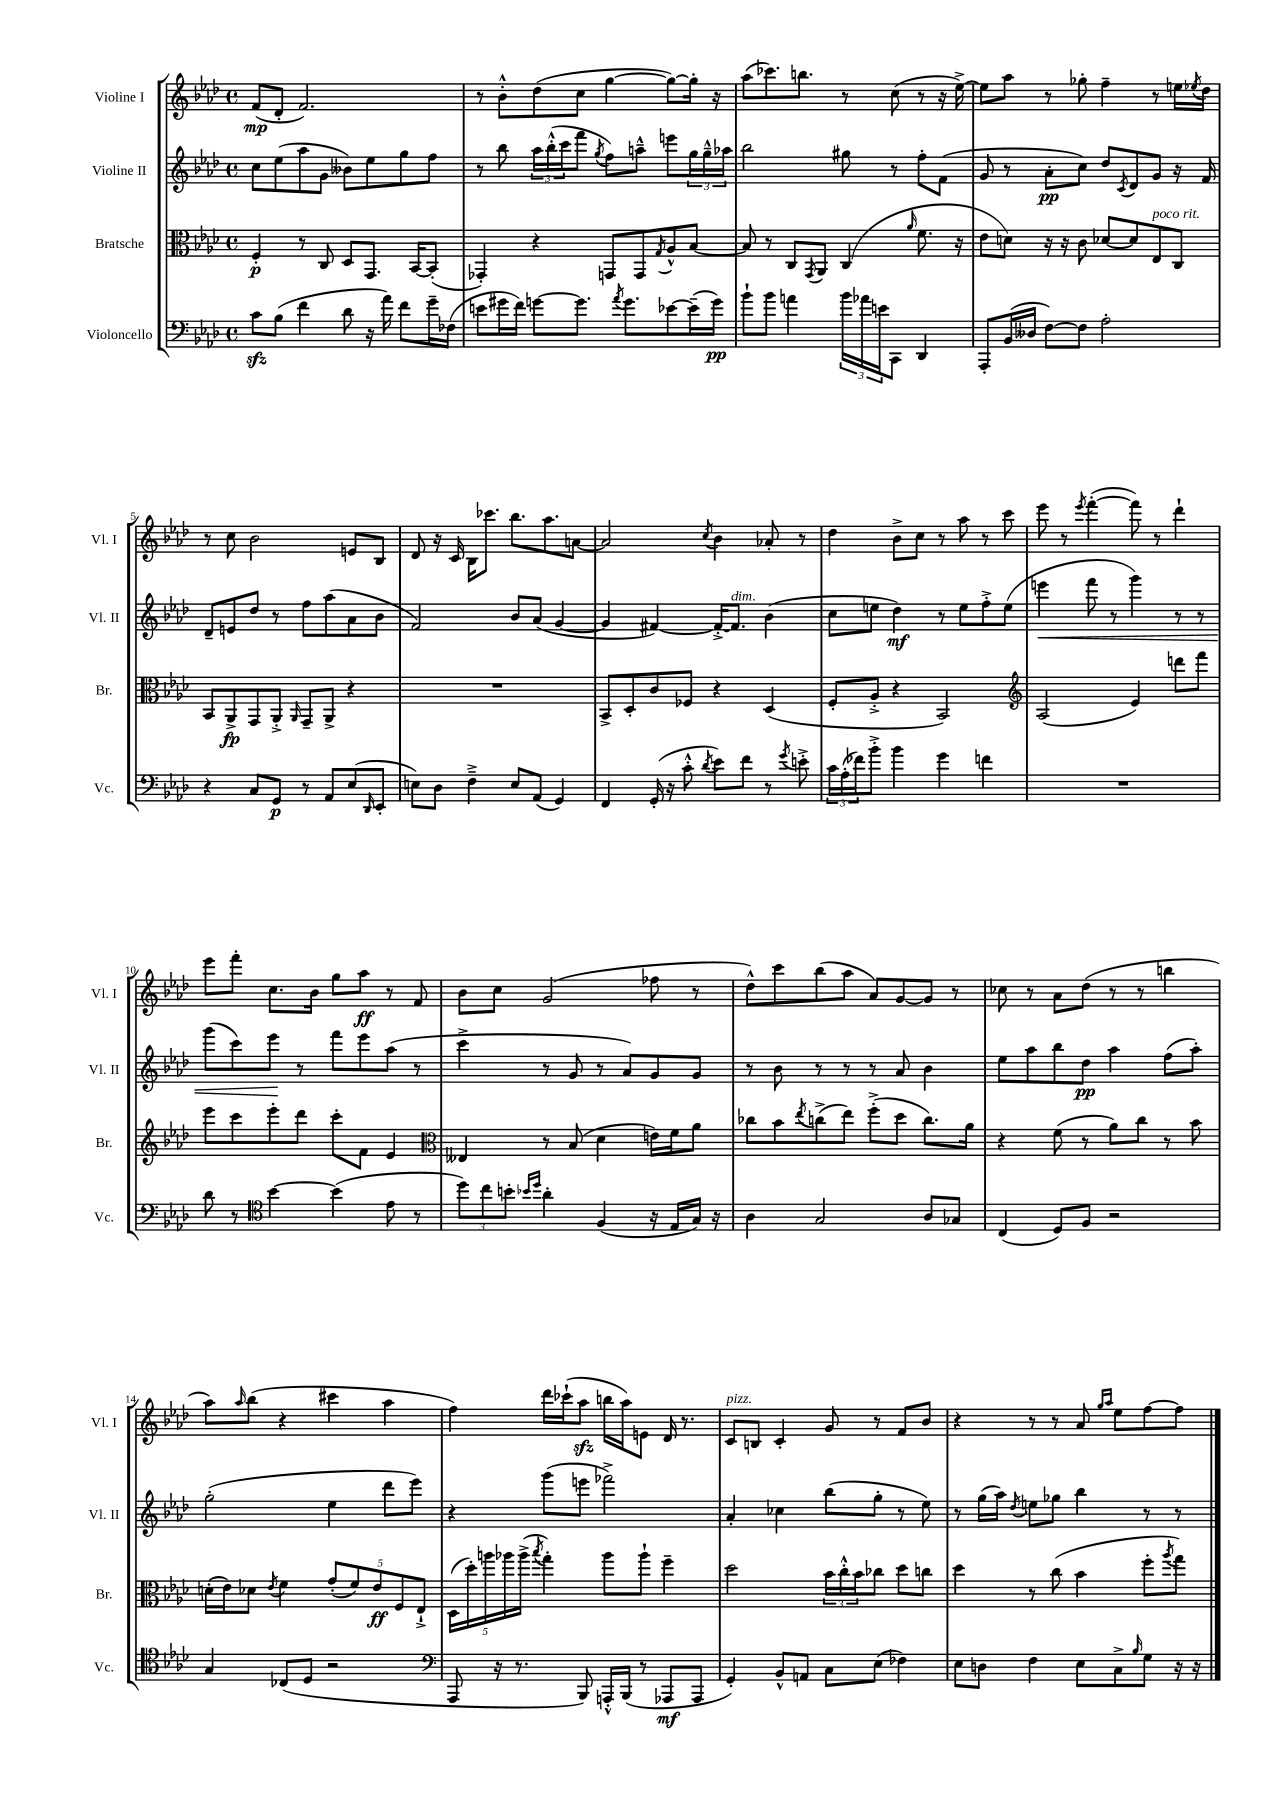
<<
\new StaffGroup <<
\new Staff = "s0" \with { instrumentName = "Violine I" shortInstrumentName = "Vl. I" } {
    \clef treble \key aes \major \defaultTimeSignature \time 4/4
    f'8\mp( des'8-. f'2.) |
    r8 bes'8-.-^ des''8( c''8 g''4~ g''8~) g''16-. r16 |
    aes''8( ces'''8.) b''8. r8 c''8( r8 r16 ees''16~->) |
    ees''8 aes''8 r8 ges''8-. f''4-- r8 e''16 \acciaccatura { ees''8 } des''16 |
    r8 c''8 bes'2 e'8 bes8 |
    des'8 r16 c'16 bes16 ces'''8. bes''8. aes''8. a'8~ |
    a'2 \acciaccatura { c''8 } bes'4 aes'8-. r8 |
    des''4 bes'8-> c''8 r8 aes''8 r8 c'''8 |
    ees'''8 r8 \acciaccatura { ees'''8 } f'''4~-.( f'''8) r8 des'''4-! |
    ees'''8 f'''8-. c''8. bes'16 g''8 aes''8\ff r8 f'8 |
    bes'8 c''8 g'2( fes''8 r8 |
    des''8-^) c'''8 bes''8( aes''8 aes'8) g'8~ g'8 r8 |
    ces''8 r8 aes'8 des''8( r8 r8 b''4 |
    aes''8) \grace { aes''16 } bes''8( r4 cis'''4 aes''4 |
    f''4) des'''16 ces'''16-!( aes''8\sfz b''16 aes''16) e'8 des'16 r8. |
    c'8^\markup { \italic "pizz." } b8 c'4-. g'8 r8 f'8 bes'8 |
    r4 r8 r8 aes'8 \grace { g''16 aes''16 } ees''8 f''8~ f''8 \bar "|." |
}
\new Staff = "s1" \with { instrumentName = "Violine II" shortInstrumentName = "Vl. II" } {
    \clef treble \key aes \major \defaultTimeSignature \time 4/4
    c''8 ees''8( aes''8 g'8 beses'8) ees''8 g''8 f''8 |
    r8 bes''8 \tuplet 3/2 { aes''16 bes''16-.-^( c'''16 } f'''8 \acciaccatura { g''8 } f''8) a''8---^ e'''8 \tuplet 3/2 { g''16 g''16---^ aes''16 } |
    bes''2 gis''8 r8 f''8-. f'8( |
    g'8 r8 aes'8-.\pp c''8) des''8 \acciaccatura { c'8 } des'8 g'8 r16 f'16 |
    des'8-- e'8 des''8 r8 f''8 aes''8( aes'8 bes'8 |
    f'2) bes'8 aes'8( g'4~ |
    g'4 fis'4~) fis'16~-.-> fis'8.^\markup { \italic "dim." } bes'4( |
    c''8 e''8 des''4\mf) r8 e''8 f''8-.-> e''8( |
    e'''4\< f'''8 r8 g'''4) r8 r8 |
    g'''8( c'''8) ees'''8\! r8 f'''8 ees'''8 aes''8( r8 |
    c'''4-> r8 g'8 r8 aes'8) g'8 g'8 |
    r8 bes'8 r8 r8 r8 aes'8 bes'4 |
    ees''8 aes''8 bes''8 des''8\pp aes''4 f''8( aes''8-.) |
    g''2-.( ees''4 des'''8 ees'''8) |
    r4 g'''8( e'''8 fes'''2->) |
    aes'4-. ces''4 bes''8( g''8-. r8 ees''8) |
    r8 g''16( aes''16) \acciaccatura { des''8 } e''8 ges''8 bes''4 r8 r8 \bar "|." |
}
\new Staff = "s2" \with { instrumentName = "Bratsche" shortInstrumentName = "Br." } {
    \clef alto \key aes \major \defaultTimeSignature \time 4/4
    f4-.\p r8 c8 des8 g,8. bes,16~ bes,8-.( |
    ges,4-.) r4 g,8 g,8 \acciaccatura { g8 } aes8-^ bes8~ |
    bes8 r8 c8 \acciaccatura { g,8 } aes,8 c4( \grace { aes'16 } f'8. r16 |
    ees'8 d'8) r16 r16 c'8 des'8~ des'8 ees8^\markup { \italic "poco rit." } c8 |
    bes,8 aes,8->\fp g,8 aes,8-.-> \grace { aes,16 } g,8-- aes,8-> r4 |
    R1 |
    bes,8-> des8-. c'8 fes8 r4 des4( |
    f8-. aes8-.-> r4 bes,2) |
    \clef treble aes2( ees'4) d'''8 f'''8 |
    ees'''8 c'''8 ees'''8-. des'''8 c'''8-. f'8 ees'4 |
    \clef alto eeses4 r8 bes8( des'4 e'16) f'16 aes'8 |
    ces''8 bes'8 \acciaccatura { ees''8 } c''8->( ees''8) f''8-.->( des''8 c''8.) aes'16 |
    r4 f'8( r8 aes'8) c''8 r8 bes'8 |
    d'16-.( ees'16) des'8 \acciaccatura { ees'8 } f'4 \tuplet 5/4 { g'8-.( f'8) ees'8\ff f8 ees8-!-> } |
    \tuplet 5/4 { des16( des''16-.) a''16 aes''16 aes''16->( } \acciaccatura { bes''8 } g''4-.) aes''8 aes''8-! f''4-- |
    des''2 \tuplet 3/2 { bes'16 c''16-.-^ bes'16 } ces''8 des''8 c''8 |
    des''4 r8 c''8( bes'4 f''8-. \acciaccatura { aes''8 } g''8) \bar "|." |
}
\new Staff = "s3" \with { instrumentName = "Violoncello" shortInstrumentName = "Vc." } {
    \clef bass \key aes \major \defaultTimeSignature \time 4/4
    c'8\sfz bes8( f'4 des'8 r16 aes'16) f'8 g'16-- fes16( |
    e'8 gis'16 f'16) g'8~ g'8. \acciaccatura { aes'8 } g'8. ees'8~ ees'16--( g'16\pp) |
    bes'8-! bes'8 a'4 \tuplet 3/2 { bes'16 aes'16 e'16 } c,8 des,4 |
    aes,,8-. bes,16( deses16 f8~) f8 aes2-. |
    r4 c8 g,8\p r8 aes,8 ees8( \grace { des,16 } ees,8-. |
    e8) des8 f4---> e8 aes,8( g,4) |
    f,4 g,16-.( r16 c'8-.-^ \acciaccatura { des'8 } ees'8) f'8 r8 \acciaccatura { g'8 } e'8-.-> |
    \tuplet 3/2 { c'16 aes16-.( fes'16) } bes'8-.-> bes'4 g'4 f'4 |
    R1 |
    des'8 r8 \clef tenor bes'4~ bes'4( ees'8 r8 |
    \tuplet 3/2 { des''8) c''8 b'8-. } \grace { bes'16 des''16 } aes'4-. f4( r16 ees16 g16) r16 |
    aes4 g2 aes8 ges8 |
    c4( des8) f8 r2 |
    g4 ces8( des8 r2 |
    \clef bass aes,,8 r16 r8. bes,,8) a,,16-.-^ bes,,16( r8 aes,,8\mf aes,,8 |
    g,4-.) bes,8-^ a,8 c8 ees8( fes4) |
    ees8 d8 f4 ees8 c8-> \grace { bes16 } g8 r16 r16 \bar "|." |
}
>>
>>
